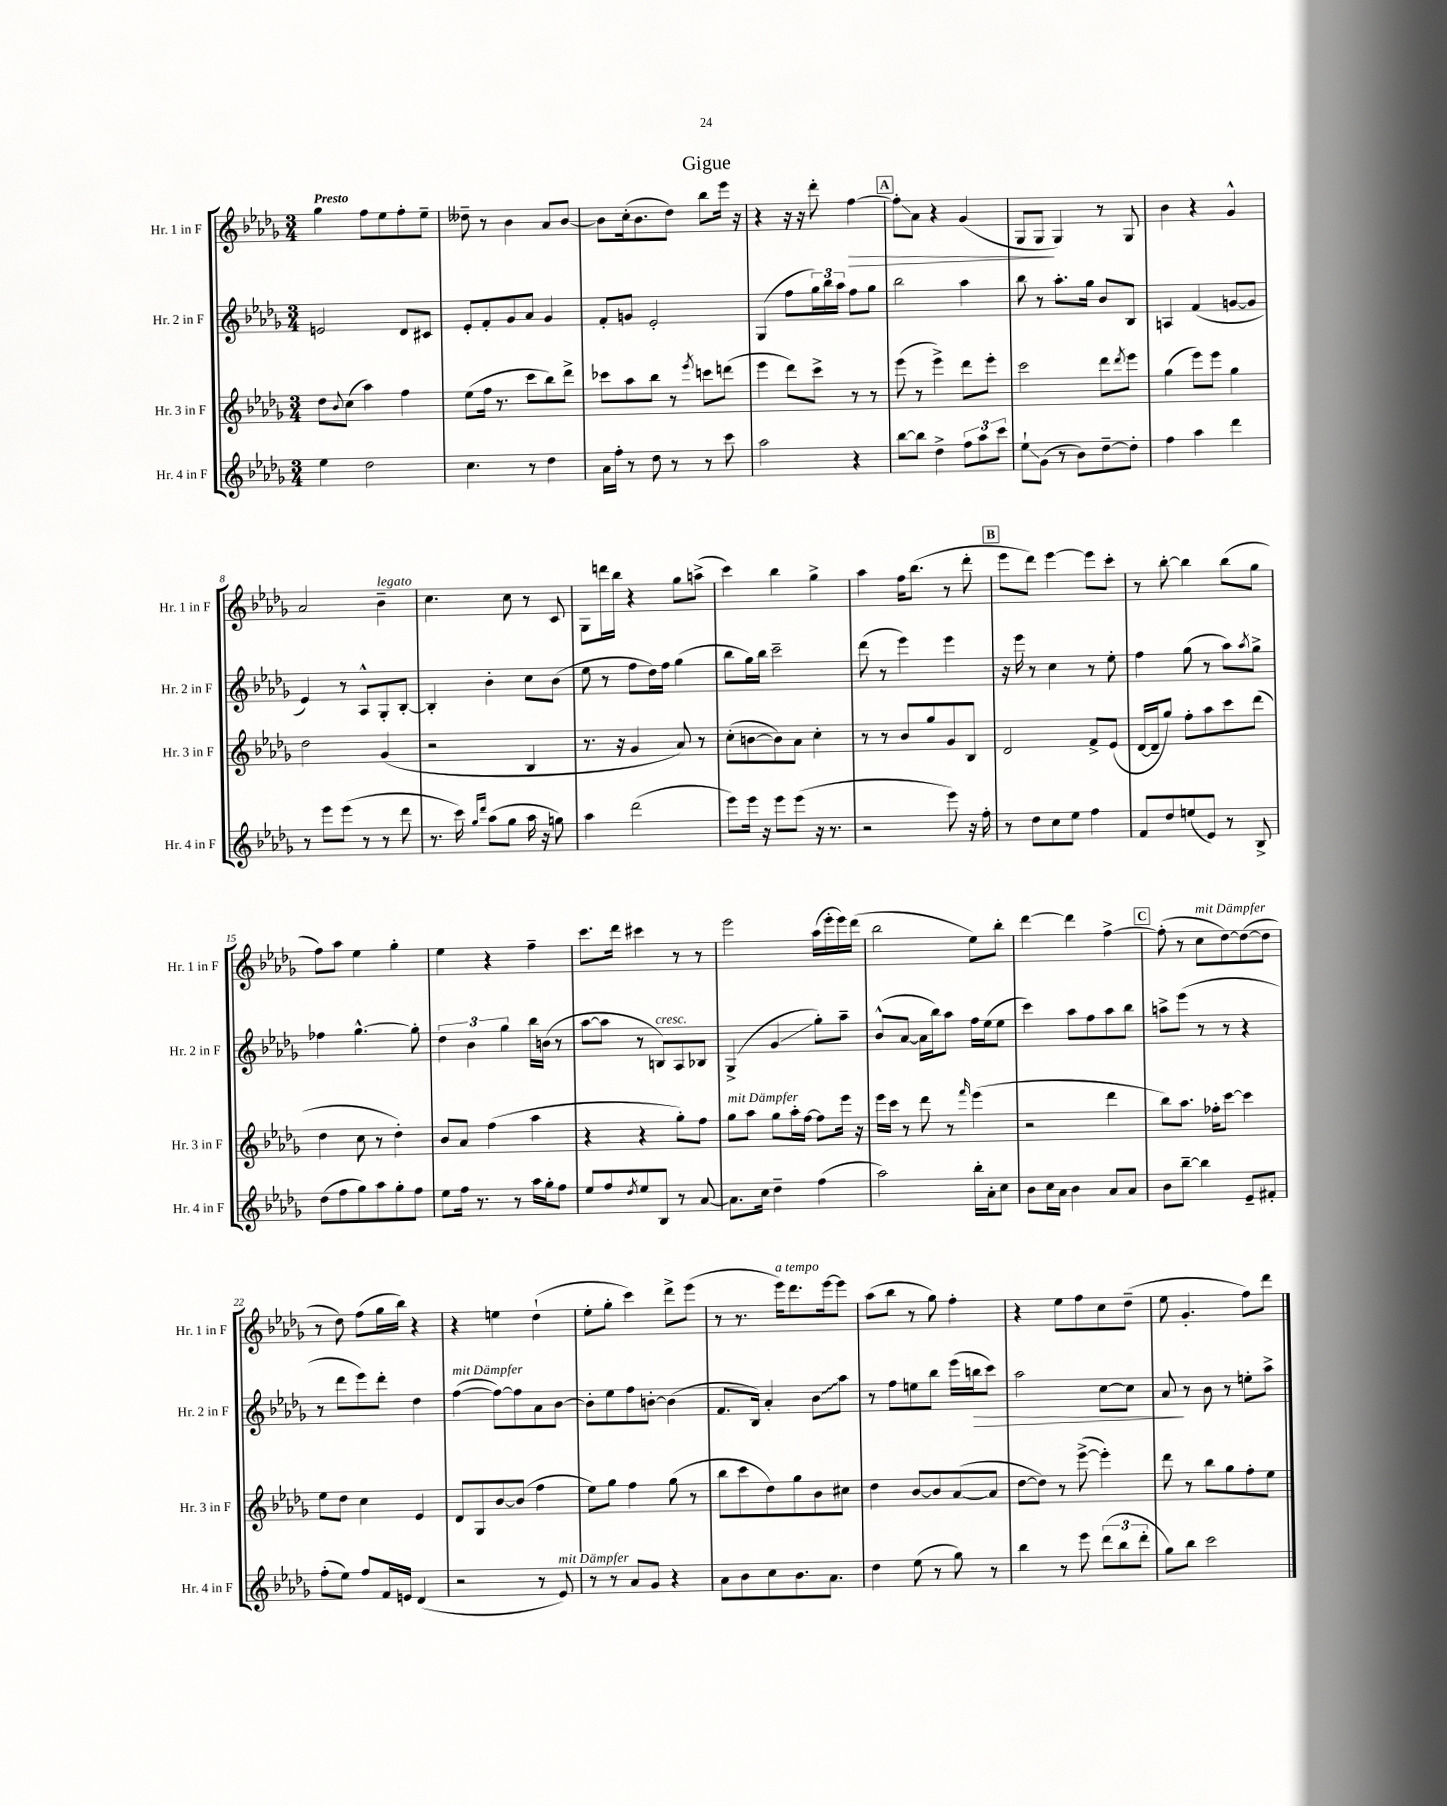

**kern	**kern	**kern	**kern
*staff4	*staff3	*staff2	*staff1
*clefG2	*clefG2	*clefG2	*clefG2
*k[b-e-a-d-g-]	*k[b-e-a-d-g-]	*k[b-e-a-d-g-]	*k[b-e-a-d-g-]
*M3/4	*M3/4	*M3/4	*M3/4
4ee-	8dd-	2e	4gg-
.	8qqb-	.	.
.	(8cc	.	.
2dd-	4aa-)	.	8ff
.	.	.	8ee-
.	4ff	8d-	8ff'
.	.	8c#	8ee-~
=	=	=	=
4.cc	(8ee-	8e-'	8dd--~
.	16ff	8f'	8r
.	8.r	.	.
.	.	8g-	4b-
8r	8ccc	8a-	.
4dd-	8bb-)	4g-	8a-
.	8ddd-^	.	[8b-
=	=	=	=
16a-	8ccc-	8f'	8b-]
16ff'	.	.	.
8r	8aa-	8g	(16cc'
.	.	.	8.b-
8dd-	8bb-	2e-'	.
8r	8r	.	8dd-)
.	8qeee-	.	.
8r	8ccc	.	8bb-
8ccc	(8ddd	.	16eee-
.	.	.	16r
=	=	=	=
2aa-	4eee-	(4G-	4r
.	8ddd-)	8ff	16r
.	.	.	16r
.	8ccc^	24gg-)	8ddd-'
.	.	24bb-	.
.	.	24aa-	.
4r	8r	8ff	[4ff
.	8r	8gg-	.
=	=	=	=
[8bb-	(8eee-	2bb-	8ff']
8bb-]	8r	.	8a-
4dd-^	4eee-^)	.	4r
12ff	8ddd-	4aa-	(4g-
12aa-	.	.	.
.	8eee-'	.	.
12ccc	.	.	.
=	=	=	=
8ee-`	2ccc	8bb-	8G-
(8g-	.	8r	8G-
8r	.	8.aa-'	4G-)
8b-)	.	.	.
.	.	16gg-	.
[8dd-~	8ddd-	8b-	8r
.	8qddd-	.	.
8dd-']	8eee-	8B-	8G-
=	=	=	=
4ff	(4gg-	4A	4b-
4aa-	8eee-)	(4f	4r
.	8eee-	.	.
4ddd-	4gg-	[8g	4g-^^
.	.	8g]	.
=	=	=	=
8r	2dd-	4e-)	2a-
8eee-	.	.	.
(8eee-	.	8r	.
8r	.	8A-^^	.
8r	(4g-	8G-'	4b-~
8ddd-	.	[8B-'	.
=	=	=	=
8.r	2r	4B-']	4.cc
16ccc)	.	.	.
16qqgg-	.	.	.
16qqddd-	.	.	.
(8aa-	.	4b-'	.
8gg-	.	.	8cc
16aa-	4B-	8cc	8r
16r	.	.	.
8gg)	.	(8b-	8c
=	=	=	=
4aa-	8.r	8ee-	8G-
.	.	8r	16ddd
.	16r	.	16bb-
(2ddd-	4g-	8ff	4r
.	.	16dd-)	.
.	.	16ff	.
.	8a-)	(4gg-	8gg-
.	8r	.	(8aa^
=	=	=	=
8eee-)	(8cc'	8bb-	4ccc)
16eee-	[8b	16gg-)	.
16r	.	16bb-	.
8eee-	8b])	2ccc~	4bb-
(8eee-	8a-	.	.
16r	4cc'	.	4gg-^
8.r	.	.	.
=	=	=	=
2r	8r	(8ddd-	4aa-
.	8r	8r	.
.	8b-	4eee-)	16ff
.	.	.	(8.bb-
.	8gg-	.	.
8eee-)	8g-	4eee-	8r
16r	8B-	.	8ddd-'
16ff'	.	.	.
=	=	=	=
8r	2d-	16r	8eee-
.	.	16eee-	.
8dd-	.	8r	8ddd-)
8cc	.	4cc	[4eee-
8ee-	.	.	.
4ff	8f^	8r	8eee-]
.	(8e-	8ee-'	8ccc'
=	=	=	=
8f	[16d-	4ff	8r
.	16d-~]	.	.
8dd-	8gg-)	.	[8bb-'
(8ee	8ff'	(8gg-	4bb-]
8e-)	8aa-	8r	.
8r	8ccc	8aa-)	(8bb-
.	.	8qaa-	.
8B-^	(8ddd-	8gg-^	8gg-
=	=	=	=
(8dd-	4dd-	4ff-	8ff)
8ff	.	.	8aa-
8gg-)	8cc	[4.gg-^^	4ee-
8aa-	8r	.	.
8gg-'	4dd-')	.	4gg-'
8ff	.	8gg-']	.
=	=	=	=
8ee-	8b-	6dd-	4ee-
16ff	8a-	.	.
.	.	6b-	.
8.r	.	.	.
.	(4ff	.	4r
.	.	6gg-	.
8r	.	.	.
16aa-	4aa-	16bb-	4ff~
16gg-'	.	(16b	.
8ff	.	8r	.
=	=	=	=
8ee-	4r	[8aa-	8.ccc
8ff	.	8aa-]	.
.	.	.	16ddd-
8qdd-	.	.	.
8ee-	4r	8r	4ccc#
8B-	.	8B)	.
8r	8gg-')	8A-	8r
[8a-	8ff	8B-	8r
=	=	=	=
8.a-]	8gg-	(4G-^	2eee-
.	8aa-	.	.
16cc	.	.	.
4dd-~	8gg-	4g-	.
.	16aa-'	.	.
.	[16ff	.	.
(4ff	8ff]	8gg-')	(16aa-
.	.	.	16eee-'
.	16eee-	8aa-~	16eee-)
.	16r	.	(16ddd-
=	=	=	=
2aa-)	16eee-	(8b-^^	2bb-
.	16ccc	.	.
.	8r	[8a-	.
.	8ddd-	16a-]	.
.	.	16bb-)	.
.	8r	8aa-	.
.	16qqfff	.	.
16bb-'	(4eee-	16ff	8ee-)
16a-'	.	(16ee-	.
8cc	.	8ee-	8bb-'
=	=	=	=
8b-	2r	4ccc)	[4ddd-
16cc	.	.	.
16a-	.	.	.
4b-	.	8aa-	4ddd-]
.	.	8ff	.
8a-	4ddd-	8aa-	[4ff^
8a-	.	8bb-	.
=	=	=	=
8b-	8bb-)	8aa^	(8ff']
[8bb-~	8.aa-	(8eee-	8r
4bb-]	.	8r	8cc
.	16ff-'	.	.
.	[8ccc	8r	[8dd-)
8e-~	4ccc]	4r	(8dd-_
8f#'	.	.	8dd-]
=	=	=	=
(8ff'	8ee-	8r	8r
8ee-)	8dd-	8ddd-	8dd-)
8ff	4cc	8eee-)	(8ff
16f	.	8ddd-'	16gg-
16e	.	.	16bb-)
(4d-	4e-	4dd-	4r
=	=	=	=
2r	8d-	([4ff	4r
.	8G-	.	.
.	[8b-	8ff_)	4ee
.	(8b-]	8ff]	.
8r	4ff	8a-	(4dd-`
8e-)	.	[8b-	.
=	=	=	=
8r	8ee-)	8b-']	8ee-'
8r	8gg-	8ee-	8gg-'
8a-	4ff	8ff	4ccc)
8g-	.	[8b'	.
4r	(8gg-	(4b]	8ddd-^
.	8r	.	(8eee-
=	=	=	=
8a-	8bb-	8.f	8r
8b-	8ccc	.	8.r
.	.	16B-)	.
8cc	8dd-)	4a-'	.
.	.	.	16eee-)
8.b-	8gg-	.	8.ddd-
.	8b-	8b-	.
8.a-	.	.	[16eee-
.	8cc#	8aa-	8eee-]
=	=	=	=
4dd-	4dd-	8r	(8aa-
.	.	8ff	8bb-
(8ee-	[8b-	8ee	8r
8r	8b-]	8bb-	8gg-)
8gg-)	([8a-	(16eee-	4ff'
.	.	16bb	.
8r	8a-]	8ccc)	.
=	=	=	=
4bb-	[8dd-	2aa-	4r
.	8dd-])	.	.
8r	8r	.	8ee-
8eee-	([8eee-^	.	8ff
(12ddd-	4eee-'])	[8cc	8cc
12bb-	.	.	.
.	.	8cc]	(8dd-~
12ddd-'	.	.	.
=	=	=	=
8gg-)	8ddd-	8a-	8ee-
8bb-	8r	8r	4.g-'
2ccc	8bb-	8b-	.
.	8gg-	8r	.
.	8ff'	8ee'	8ff)
.	8ee-	8aa-^	8ddd-
==	==	==	==
*-	*-	*-	*-
